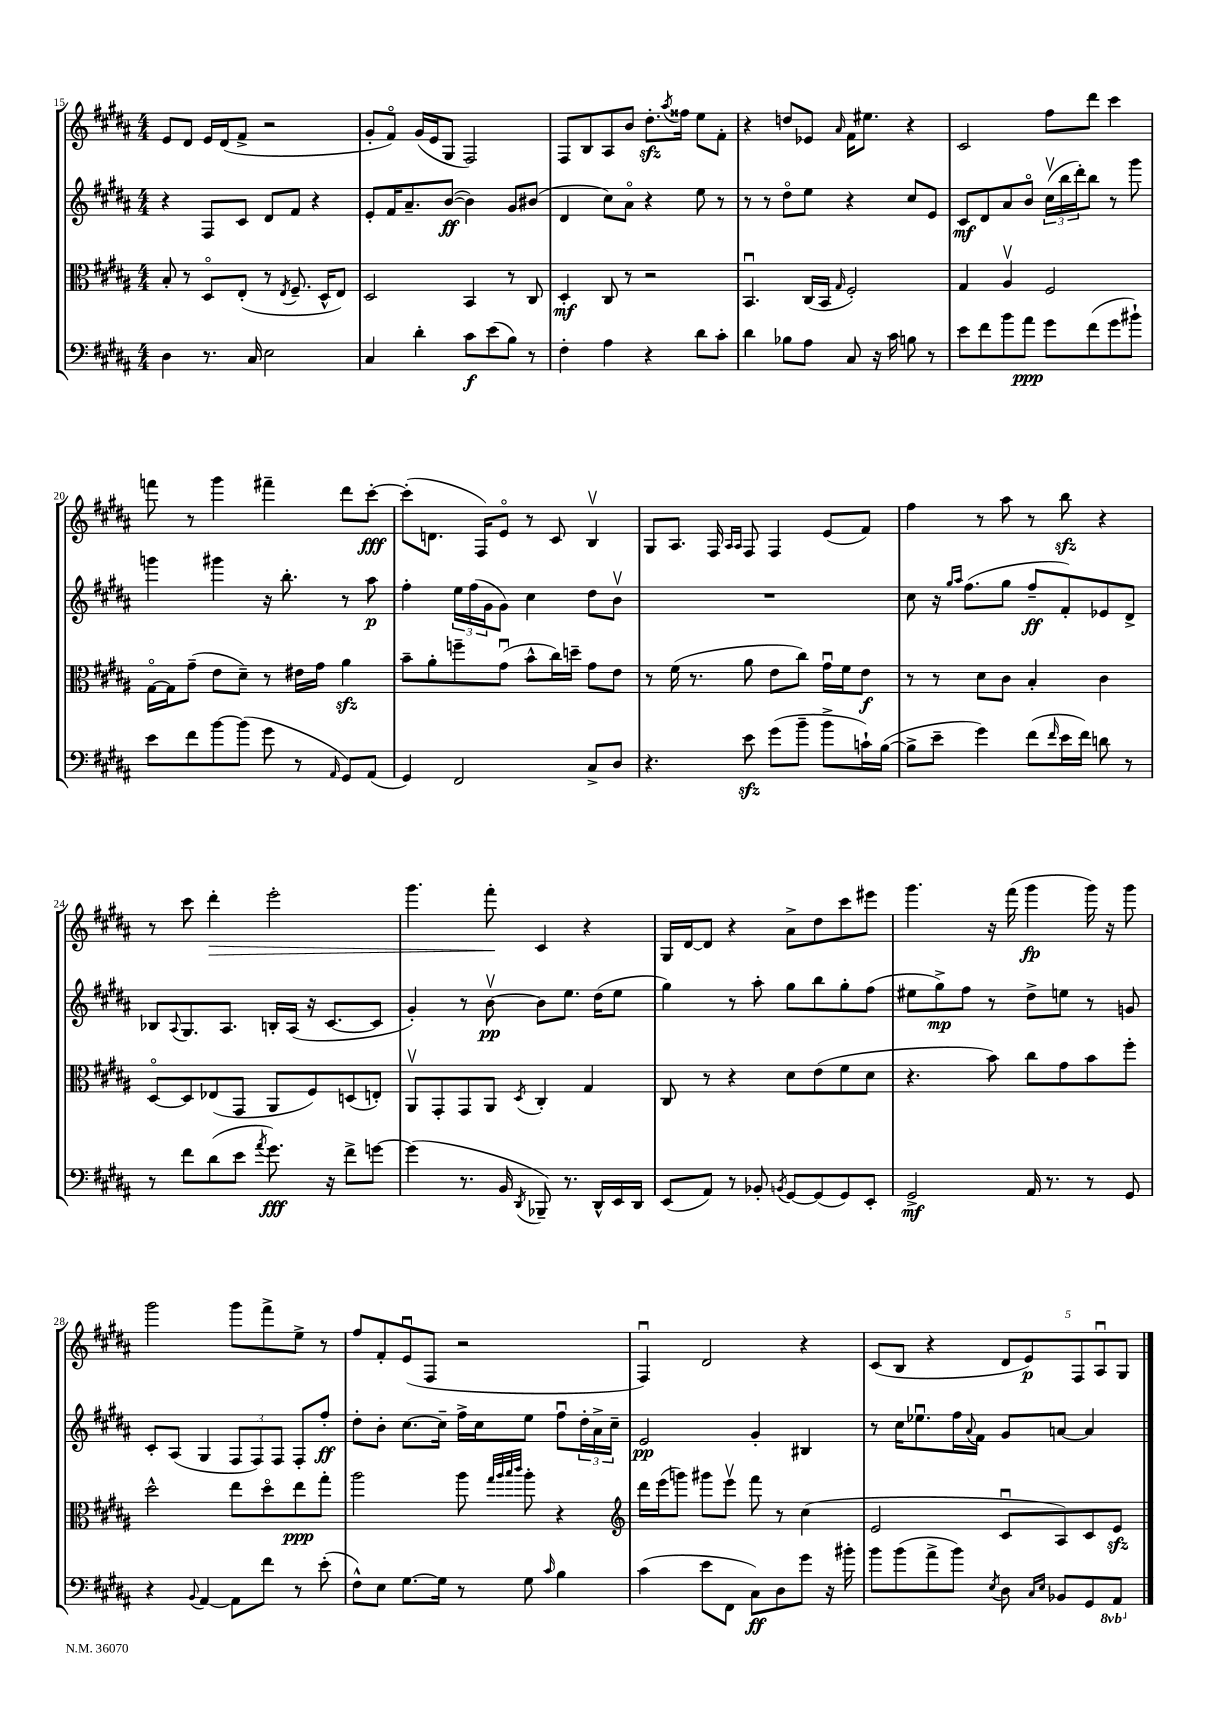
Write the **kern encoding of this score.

**kern	**dynam	**kern	**dynam	**kern	**dynam	**kern	**dynam
*part4	*part4	*part3	*part3	*part2	*part2	*part1	*part1
*staff4	*staff4	*staff3	*staff3	*staff2	*staff2	*staff1	*staff1
*clefF4	*	*clefC3	*	*clefG2	*	*clefG2	*
*k[f#c#g#d#a#]	*	*k[f#c#g#d#a#]	*	*k[f#c#g#d#a#]	*	*k[f#c#g#d#a#]	*
*M4/4	*	*M4/4	*	*M4/4	*	*M4/4	*
=15	=15	=15	=15	=15	=15	=15	=15
4D#\	.	8B'/	.	4r	.	8e/L	.
.	.	8r	.	.	.	8d#/J	.
8.r	.	8D#/L	.	8F#/L	.	16e/LL	.
.	.	.	.	.	.	(16d#/J	.
.	.	(8E'/J	.	8c#/J	.	8f#^/J	.
16C#/	.	.	.	.	.	.	.
2E\	.	8r	.	8d#/L	.	2r	.
.	.	8qE/	.	.	.	.	.
.	.	8.F#~/	.	8f#/J	.	.	.
.	.	.	.	4r	.	.	.
.	.	16D#^^/KL	.	.	.	.	.
.	.	8E/J)	.	.	.	.	.
=16	=16	=16	=16	=16	=16	=16	=16
4C#/	.	2D#/	.	8e'/L	.	8g#'/L	.
.	.	.	.	16f#/K	.	8f#/J)	.
.	.	.	.	8.a#~/	.	.	.
4d#'\	.	.	.	.	.	(16g#/LL	.
.	.	.	.	.	.	16e/J	.
.	.	.	.	([8b/J	ff	8G#/J	.
8c#\L	f	4BB/	.	4b\])	.	2F#/)	.
(8e\	.	.	.	.	.	.	.
8B\J)	.	8r	.	8g#/L	.	.	.
8r	.	8C#/	.	(8b#X/J	.	.	.
=17	=17	=17	=17	=17	=17	=17	=17
4F#'\	.	4D#'/	mf	4d#/	.	8F#/L	.
.	.	.	.	.	.	8B/	.
4A#\	.	8C#/	.	8cc#\L)	.	8A#/	.
.	.	8r	.	8a#\J	.	8b/J	.
4r	.	2r	.	4r	.	8.dd#zz'\L	.
.	.	.	.	.	.	8qaa#/	.
.	.	.	.	.	.	16ff##X\Jk	.
8d#\L	.	.	.	8ee\	.	8ee\L	.
8c#'\J	.	.	.	8r	.	8f#'\J	.
=18	=18	=18	=18	=18	=18	=18	=18
4d#\	.	4.BBu/	.	8r	.	4r	.
.	.	.	.	8r	.	.	.
8B-X\L	.	.	.	8dd#\L	.	8ddn/L	.
8A#\J	.	(16C#/LL	.	8ee\J	.	8e-X/J	.
.	.	16BB/JJ	.	.	.	.	.
.	.	16qqG#/	.	.	.	16qqa#/	.
8C#/	.	2F#'/)	.	4r	.	16f#\KL	.
.	.	.	.	.	.	8.ee#X\J	.
16r	.	.	.	.	.	.	.
16c#\	.	.	.	.	.	.	.
8Bn\	.	.	.	8cc#/L	.	4r	.
8r	.	.	.	8e/J	.	.	.
=19	=19	=19	=19	=19	=19	=19	=19
8e\L	.	4G#/	.	8c#/L	mf	2c#/	.
8f#\	.	.	.	8d#/	.	.	.
8b\	.	4A#v/	.	8a#/	.	.	.
8a#\J	ppp	.	.	8b/J	.	.	.
8g#\L	.	2F#/	.	(24cc#v\LL	.	8ff#\L	.
.	.	.	.	24bb\	.	.	.
.	.	.	.	24ddd#'\J)	.	.	.
(8f#\	.	.	.	8bb\J	.	8ddd#\J	.
8g#\	.	.	.	8r	.	4ccc#\	.
8b#X`\J)	.	.	.	8ggg#\	.	.	.
!!LO:LB:g=z
=20	=20	=20	=20	=20	=20	=20	=20
8e\L	.	[16G#\LL	.	4gggn\	.	8fffn\	.
.	.	16G#\J]	.	.	.	.	.
8f#\	.	(8g#~\J	.	.	.	8r	.
[8b\	.	8e\L	.	4ggg#X\	.	4ggg#\	.
(8b\J]	.	8d#~\J)	.	.	.	.	.
8g#\	.	8r	.	16r	.	4fff#X~\	.
.	.	.	.	8.bb'\	.	.	.
8r	.	16e#X\LL	.	.	.	.	.
.	.	16g#\JJ	.	.	.	.	.
16qqAA#/	.	.	.	.	.	.	.
8GG#/L)	.	4a#zz\	.	8r	.	8ddd#\L	.
(8AA#/J	.	.	.	8aa#\	p	[8ccc#'\J	fff
=21	=21	=21	=21	=21	=21	=21	=21
4GG#/)	.	8b~\L	.	4ff#'\	.	(8ccc#'\L]	.
.	.	8a#'\	.	.	.	8.dn\J	.
2FF#/	.	8ffn~\	.	24ee\LL	.	.	.
.	.	.	.	(24ff#\	.	.	.
.	.	.	.	.	.	16F#/KL)	.
.	.	.	.	24g#\J	.	.	.
.	.	(8g#u\J	.	8g#\J)	.	8e/J	.
.	.	8b^^\L	.	4cc#\	.	8r	.
.	.	16cc#\L)	.	.	.	8c#/	.
.	.	16ddn~\JJ	.	.	.	.	.
8C#^/L	.	8g#\L	.	8dd#\L	.	4Bv/	.
8D#/J	.	8e\J	.	8bv\J	.	.	.
=22	=22	=22	=22	=22	=22	=22	=22
4.r	.	8r	.	1r	.	8G#/L	.
.	.	(16f#\	.	.	.	8.A#/J	.
.	.	8.r	.	.	.	.	.
.	.	.	.	.	.	16F#/	.
.	.	.	.	.	.	16qqA#/LL	.
.	.	.	.	.	.	16qqA#/JJ	.
8ezz\	.	8a#\	.	.	.	8F#/	.
(8g#\L	.	8e\L	.	.	.	4F#/	.
8b~\J	.	8cc#\J)	.	.	.	.	.
8b^\L	.	16g#u\LL	.	.	.	(8e/L	.
.	.	16f#\J	.	.	.	.	.
16cn`\L)	.	8e\J	f	.	.	8f#/J)	.
([16B\JJ	.	.	.	.	.	.	.
=23	=23	=23	=23	=23	=23	=23	=23
8B^\L]	.	8r	.	8cc#\	.	4ff#\	.
8e~\J	.	8r	.	16r	.	.	.
.	.	.	.	16qqgg#/LL	.	.	.
.	.	.	.	16qqaa#/JJ	.	.	.
.	.	.	.	(8.ff#\L	.	.	.
4g#\)	.	8d#\L	.	.	.	8r	.
.	.	8c#\J	.	8gg#\J	.	8aa#\	.
(8f#\L	.	4B'/	.	8ff#~/L	ff	8r	.
16qqf#/	.	.	.	.	.	.	.
16e\L	.	.	.	8f#'/)	.	8bbzz\	.
16f#\JJ)	.	.	.	.	.	.	.
8dn\	.	4c#\	.	8e-X/	.	4r	.
8r	.	.	.	8d#^/J	.	.	.
!!LO:LB:g=z
=24	=24	=24	=24	=24	=24	=24	=24
8r	.	[8D#/L	.	8B-X/L	.	8r	.
.	.	.	.	8qqA#/	.	.	.
8f#\L	.	8D#/]	.	8.G#/	.	8ccc#\	.
!	!	!	!	!	!	!	!LO:HP:b
(8d#\	.	(8E-X/	.	.	.	4ddd#'\	>
.	.	.	.	8.A#/J	.	.	.
8e\J	.	8GG#/J	.	.	.	.	.
8qa#/	.	.	.	.	.	.	.
8.g#\)	fff	8AA#/L	.	16Bn'/LL	.	2eee'\	.
.	.	.	.	(16A#/JJ	.	.	.
.	.	8F#/)	.	16r	.	.	.
16r	.	.	.	[8.c#/L	.	.	.
8f#^\L	.	(8Dn/	.	.	.	.	.
[8gn\J	.	8En'/J)	.	8c#/J]	.	.	.
=25	=25	=25	=25	=25	=25	=25	=25
(4g\]	.	8AA#v/L	.	4g#'/)	.	4.ggg#\	.
.	.	8GG#'/	.	.	.	.	.
8.r	.	8GG#/	.	8r	.	.	.
.	.	8AA#/J	.	[8bv\	pp	8fff#'\	.
16BB/	.	.	.	.	.	.	.
8qDD#/	.	8qD#/	.	.	.	.	.
8BBB-X~/)	.	4C#'/	.	8b\L]	.	4c#/	]
8.r	.	.	.	8.ee\J	.	.	.
.	.	4G#/	.	.	.	4r	.
16DD#^^/LL	.	.	.	(16dd#\KL	.	.	.
16EE/	.	.	.	8ee\J	.	.	.
16DD#/JJ	.	.	.	.	.	.	.
=26	=26	=26	=26	=26	=26	=26	=26
(8EE/L	.	8C#/	.	4gg#\)	.	16G#/LL	.
.	.	.	.	.	.	[16d#/J	.
8AA#/J)	.	8r	.	.	.	8d#/J]	.
8r	.	4r	.	8r	.	4r	.
8BB-X'/	.	.	.	8aa#'\	.	.	.
8qBBn/	.	.	.	.	.	.	.
[8GG#/L	.	8d#\L	.	8gg#\L	.	8a#^\L	.
(8GG#/]	.	(8e\	.	8bb\	.	8dd#\	.
8GG#/)	.	8f#\	.	8gg#'\	.	8ccc#\	.
8EE'/J	.	8d#\J	.	(8ff#\J	.	8eee#X\J	.
=27	=27	=27	=27	=27	=27	=27	=27
2GG#^/	mf	4.r	.	8ee#X\L	.	4.ggg#\	.
.	.	.	.	8gg#^\)	mp	.	.
.	.	.	.	8ff#\J	.	.	.
.	.	8b\)	.	8r	.	16r	.
.	.	.	.	.	.	(16fff#\	.
16AA#/	.	8cc#\L	.	8dd#^\L	.	4ggg#\	fp
8.r	.	.	.	.	.	.	.
.	.	8g#\	.	8een\J	.	.	.
8r	.	8b\	.	8r	.	16ggg#\)	.
.	.	.	.	.	.	16r	.
8GG#/	.	8ff#'\J	.	8gn/	.	8ggg#\	.
!!LO:LB:g=z
=28	=28	=28	=28	=28	=28	=28	=28
4r	.	2dd#^^\	.	8c#'/L	.	2ggg#\	.
.	.	.	.	(8A#/J	.	.	.
8qqBB/	.	.	.	.	.	.	.
[4AA#/	.	.	.	4G#/	.	.	.
8AA#\L]	.	8ee\L	.	12F#/L	.	8ggg#\L	.
.	.	.	.	12F#/)	.	.	.
8f#\J	.	8dd#\	.	.	.	8fff#^\	.
.	.	.	.	12F#/J	.	.	.
8r	.	8ee\	ppp	8F#'/L	.	8ee^\J	.
(8e'\	.	8gg#'\J	.	8ff#'/J	ff	8r	.
=29	=29	=29	=29	=29	=29	=29	=29
8F#^^\L)	.	2aa#\	.	8dd#'\L	.	8ff#/L	.
8E\J	.	.	.	8b'\J	.	8f#'/	.
[8.G#\L	.	.	.	[8.cc#\L	.	(8eu/	.
.	.	.	.	.	.	8F#/J	.
16G#\Jk]	.	.	.	16cc#~\Jk]	.	.	.
8r	.	8aa#\	.	16ff#^\LL	.	2r	.
.	.	.	.	16cc#\J	.	.	.
.	.	32qqgg#/LLL	.	.	.	.	.
.	.	32qqaa#/	.	.	.	.	.
.	.	32qqbb/	.	.	.	.	.
.	.	32qqccc#/JJJ	.	.	.	.	.
8G#\	.	8aa#'\	.	8ee\J	.	.	.
16qqc#/	.	.	.	.	.	.	.
4B\	.	4r	.	8ff#u\L	.	.	.
.	.	.	.	24dd#'\L	.	.	.
.	.	.	.	24a#^\	.	.	.
.	.	.	.	24cc#~\JJ	.	.	.
=30	=30	=30	=30	=30	=30	=30	=30
*	*	*clefG2	*	*	*	*	*
(4c#\	.	16ddd#\LL	.	2e/	pp	4F#u/)	.
.	.	(16eee\J	.	.	.	.	.
.	.	8gggn\J)	.	.	.	.	.
8e\L	.	8ggg#X\L	.	.	.	2d#/	.
8FF#\J	.	8eeev\J	.	.	.	.	.
8C#\L)	ff	8fff#\	.	4g#'/	.	.	.
8D#\	.	8r	.	.	.	.	.
8g#\J	.	(4cc#\	.	4B#X/	.	4r	.
16r	.	.	.	.	.	.	.
16b#X'\	.	.	.	.	.	.	.
=31	=31	=31	=31	=31	=31	=31	=31
8b\L	.	2e/	.	8r	.	(8c#/L	.
(8b\	.	.	.	16cc#\KL	.	8B/J	.
.	.	.	.	8.ee-Xu\	.	.	.
8a#^\	.	.	.	.	.	4r	.
8b\J)	.	.	.	16ff#\L	.	.	.
.	.	.	.	8qqa#/	.	.	.
.	.	.	.	16f#\JJ	.	.	.
8qE/	.	.	.	.	.	.	.
8D#\	.	8c#u/L	.	8g#/L	.	10d#/L	.
.	.	.	.	.	.	10e/)	p
16qqC#/LL	.	.	.	.	.	.	.
16qqE/JJ	.	.	.	.	.	.	.
8BB-X/L	.	8A#/)	.	[8an/J	.	.	.
.	.	.	.	.	.	10F#/	.
8GG#/	.	8c#/	.	4a/]	.	.	.
.	.	.	.	.	.	10A#u/	.
*8ba	*	*	*	*	*	*	*
8AAA#/J	.	8ezz/J	.	.	.	.	.
.	.	.	.	.	.	10G#/J	.
*X8ba	*	*	*	*	*	*	*
==	==	==	==	==	==	==	==
*-	*-	*-	*-	*-	*-	*-	*-
